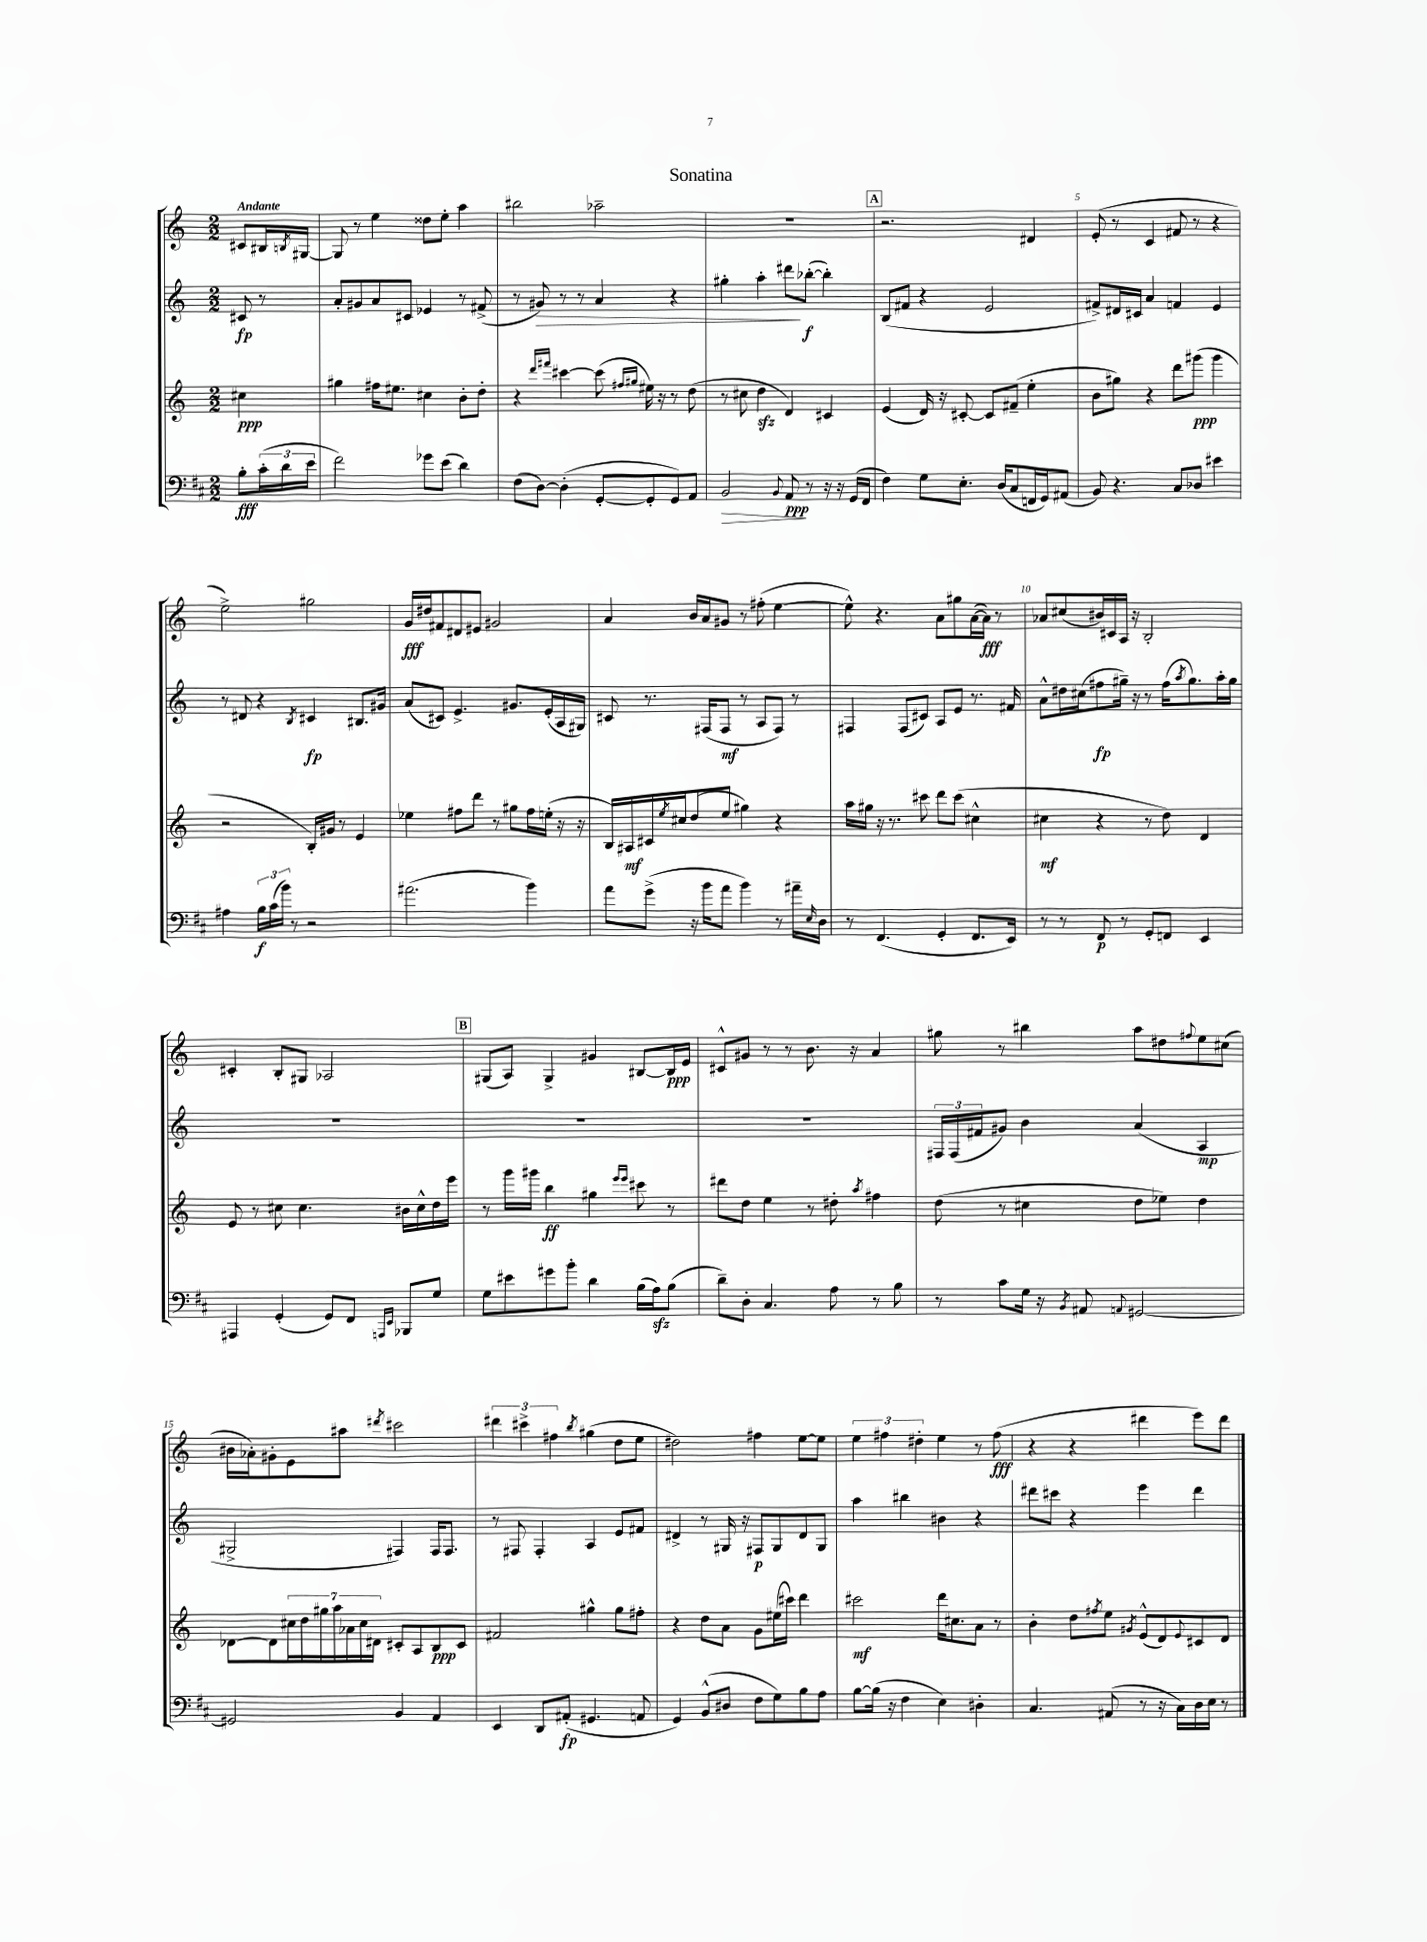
\header { title = "Sonatina" }
<<
\new StaffGroup <<
\new Staff = "s0" {
    \clef treble \key c \major \numericTimeSignature \time 2/2 \partial 4 \tempo "Andante"
    cis'8 bis16 \acciaccatura { b8 } gis16~ |
    gis8 r8 e''4 disis''8 e''8-. a''4 |
    bis''2 aes''2-- |
    R1 |
    \mark \markup { \box "A" } r2. dis'4 |
    e'8-.( r8 c'4 fis'8 r8 r4 |
    e''2->) gis''2 |
    g'16\fff dis''16 fis'8 dis'8 eis'8 gis'2 |
    a'4 b'16 a'16 gis'8 r8 fis''8-.( e''4~ |
    e''8-^) r4. a'8 gis''8 a'16~( a'16\fff) r8 |
    aes'8 cis''8( bis'16) cis'16 a16 r16 b2-. |
    cis'4-. b8-. gis8 aes2 |
    \mark \markup { \box "B" } gis8( a8) gis4-> gis'4 bis8~ bis16\ppp e'16 |
    cis'8-^ gis'8 r8 r8 b'8. r16 a'4 |
    gis''8 r8 bis''4 a''8 dis''8 \appoggiatura { fis''8 } e''8 cis''8( |
    bis'16 aes'16-.) gis'8-. e'8 ais''8 \acciaccatura { dis'''8 } cis'''2 |
    \tuplet 3/2 { dis'''4 cis'''4-> fis''4 } \acciaccatura { b''8 } gis''4( d''8 e''8 |
    dis''2) fis''4 e''8~ e''8 |
    \tuplet 3/2 { e''4 fis''4 dis''4-. } e''4 r8 fis''8\fff( |
    r4 r4 dis'''4 e'''8) dis'''8 \bar "|." |
}
\new Staff = "s1" {
    \clef treble \key c \major \numericTimeSignature \time 2/2 \partial 4
    cis'8\fp r8 |
    a'8-. gis'8 a'8 cis'8 ees'4 r8 fis'8->( |
    r8 gis'8\>) r8 r8 a'4 r4 |
    gis''4-. a''4-. dis'''8\! bes''8~-.\f( bes''4-.) |
    \mark \markup { \box "A" } b8( fis'8 r4 e'2 |
    fis'8->) dis'16 cis'16 a'4 f'4 e'4 |
    r8 dis'8 r4 \acciaccatura { b8 } cis'4\fp bis8. gis'16 |
    a'8( cis'8) e'4.-> gis'8. e'16-.( a16 gis16) |
    cis'8 r8. fis16( fis8\mf r8 a8 fis8) r8 |
    fis4 fis8( cis'8) a8 e'8 r8. fis'16 |
    a'8-^ dis''16 cis''16( fis''8\fp gis''16--) r16 r8 fis''16( \acciaccatura { a''8 } gis''8.) a''16-. gis''16 |
    R1 |
    \mark \markup { \box "B" } R1 |
    R1 |
    \tuplet 3/2 { fis16 fis16( fis'16 } gis'8) b'4 a'4( a4\mp |
    gis2-> fis4) fis16 fis8. |
    r8 fis8 fis4-. a4 e'8 fis'8 |
    dis'4-> r8 gis16 r16 fis8\p gis8 dis'8 gis8 |
    a''4 bis''4 bis'4 r4 |
    dis'''8 cis'''8 r4 e'''4 dis'''4 \bar "|." |
}
\new Staff = "s2" {
    \clef treble \key c \major \numericTimeSignature \time 2/2 \partial 4
    cis''4\ppp |
    gis''4 fis''16 eis''8. cis''4 b'8-. d''8-. |
    r4 \grace { d'''16 fis'''16 } cis'''4~ cis'''8( \grace { fis''16 gis''16 } eis''16) r16 r8 d''8( |
    r8 cis''8 d''4\sfz d'4) cis'4 |
    \mark \markup { \box "A" } e'4( d'16) r16 cis'8~-. cis'8 fis'8--( e''4-. |
    b'8 gis''8) r4 d'''8 gis'''8\ppp( gis'''4 |
    r2 b16-.) gis'16 r8 e'4 |
    ees''4 fis''8 d'''8 r8 gis''8 fis''16 e''16-.( r16 r16 |
    b16) ais16\mf cis'16 \acciaccatura { e''8 } cis''16 d''8( e''8 gis''4) r4 |
    a''16 gis''16 r16 r8. cis'''8 d'''8 cis'''8( cis''4-^ |
    cis''4\mf r4 r8 d''8) d'4 |
    e'8 r8 cis''8 cis''4. bis'16 cis''16-^ d''16 e'''16 |
    \mark \markup { \box "B" } r8 g'''16 gis'''16 b''4\ff gis''4 \grace { e'''16 e'''16 } cis'''8 r8 |
    dis'''8 d''8 e''4 r8 dis''8-. \acciaccatura { a''8 } fis''4 |
    d''8( r8 cis''4 d''8 ees''8) d''4 |
    des'8~ des'8 \tuplet 7/4 { cis''16 d''16 gis''16 a''16 aes'16 cis''16 dis'16 } cis'8-. a8 b8\ppp cis'8 |
    fis'2 gis''4-^ gis''8 fis''8-. |
    r4 d''8 a'8 g'8 eis''16( cis'''16) d'''4 |
    cis'''2\mf d'''16 cis''8. a'8 r8 |
    b'4-. d''8 \acciaccatura { fis''8 } e''8 \acciaccatura { gis'8 } e'8-^( d'8) \appoggiatura { e'8 } cis'8 d'8 \bar "|." |
}
\new Staff = "s3" {
    \clef bass \key d \major \numericTimeSignature \time 2/2 \partial 4
    b8-.\fff \tuplet 3/2 { cis'16-.( d'16 e'16 } |
    fis'2) ges'8 e'8( d'4) |
    fis8( d8~) d4-.( g,8~-. g,8-. g,8) a,8 |
    b,2\> \appoggiatura { b,8 } a,8\ppp\! r8 r16 r16 g,16( fis,16 |
    \mark \markup { \box "A" } fis4) g8 e8.-. d16( cis8 f,16 g,16) ais,8( |
    b,8) r4. cis8 des8 eis'4 |
    ais4 \tuplet 3/2 { b16\f cis'16( b'16) } r8 r2 |
    ais'2.( b'4) |
    a'8 g'8->( r16 b'16 a'8 b'4) r8 ais'16-- \grace { e16 } d16 |
    r8 fis,4.( g,4-. fis,8. e,16) |
    r8 r8 fis,8\p r8 g,8-. f,8 e,4 |
    ais,,4 g,4-.( g,8) fis,8 \grace { a,,16 e,16 } bes,,8 g8 |
    \mark \markup { \box "B" } g8 eis'8 gis'8 b'8-. d'4 b16( a16\sfz) b8( |
    d'8--) d8-. cis4. a8 r8 b8 |
    r8 cis'8 g16 r16 \acciaccatura { b,8 } ais,8 \appoggiatura { a,8 } gis,2~ |
    gis,2 b,4 a,4 |
    e,4 d,8 ais,8-.\fp( gis,4. a,8 |
    g,4) b,8-^( dis8 fis8 g8) b8 a8 |
    b8~ b16( r16 fis4 e4) dis4-. |
    cis4. ais,8( r8 r16 cis16) d16 e16 r8 \bar "|." |
}
>>
>>
\layout { \context { \Score \override BarNumber.break-visibility = ##(#f #t #t) barNumberVisibility = #(every-nth-bar-number-visible 5) } }
